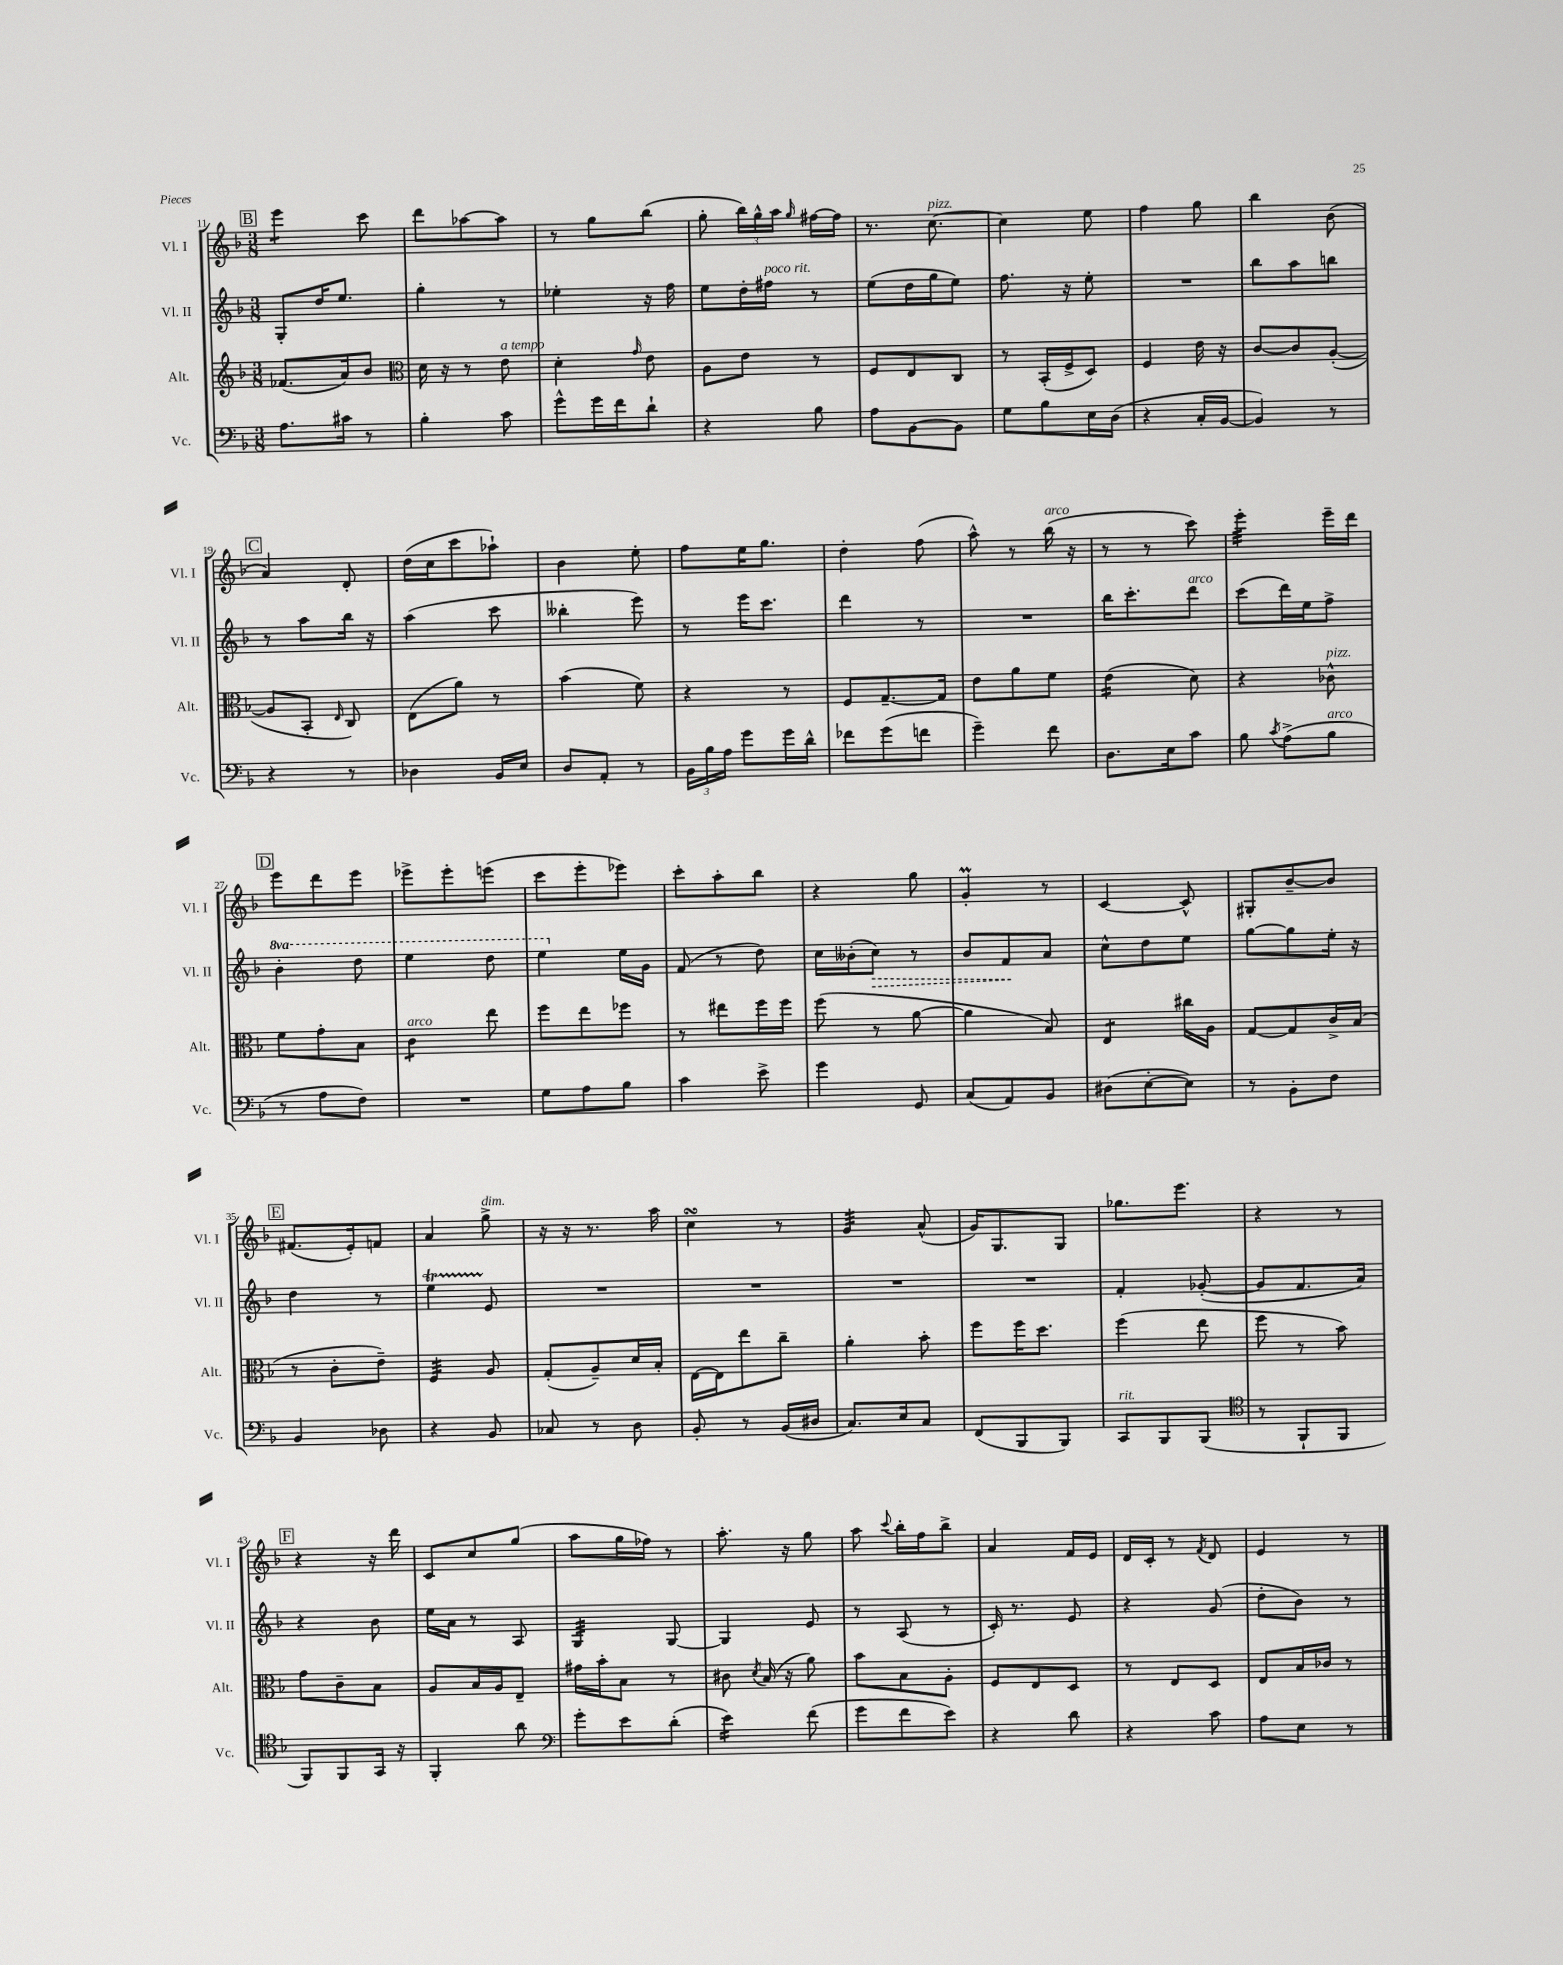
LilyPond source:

<<
\new StaffGroup <<
\new Staff = "s0" \with { instrumentName = "Vl. I" shortInstrumentName = "Vl. I" } {
    \clef treble \key f \major \numericTimeSignature \time 3/8
    \autoBeamOff \mark \markup { \box "B" } e'''4:8 c'''8 |
    d'''8[ aes''8~ aes''8] |
    r8 g''8[ bes''8]( |
    g''8-. \tuplet 3/2 { bes''16[) g''16-^ a''16] } \grace { g''16 } fis''16[~ fis''16] |
    r8. c''8.~^\markup { \italic "pizz." } |
    c''4 e''8 |
    f''4 g''8 |
    bes''4 bes'8( |
    \mark \markup { \box "C" } a'4) d'8-. |
    d''16[( c''16 c'''8 aes''8]-!) |
    bes'4 e''8-. |
    f''8[ e''16 g''8.] |
    d''4-. f''8( |
    a''8-^) r8 bes''16^\markup { \italic "arco" }( r16 |
    r8 r8 c'''8) |
    e'''4:32-. e'''16[-- d'''16] |
    \mark \markup { \box "D" } e'''8[ d'''8 e'''8] |
    ees'''8[-> ees'''8-. e'''8]( |
    c'''8[ e'''8-. ees'''8]) |
    c'''8[-. a''8-. bes''8] |
    r4 g''8 |
    g'4-.\prall r8 |
    c'4~ c'8-^ |
    gis8[-. bes'8~-- bes'8] |
    \mark \markup { \box "E" } fis'8.[( e'16-.) f'8] |
    a'4 g''8->^\markup { \italic "dim." } |
    r16 r16 r8. a''16 |
    c''4\turn r8 |
    g'4:32 a'8-^( |
    g'16[) g8. g8] |
    ges''8.[ e'''8.] |
    r4 r8 |
    \mark \markup { \box "F" } r4 r16 d'''16 |
    c'8[ c''8 g''8]( |
    a''8[ g''16 fes''16]) r8 |
    a''8.-. r16 g''8 |
    a''8 \appoggiatura { c'''8 } bes''16[-. f''16 bes''8]-> |
    a'4 f'16[ e'16] |
    d'16[ c'16]-. r8 \acciaccatura { f'8 } d'8 |
    e'4 r8 \bar "|." |
}
\new Staff = "s1" \with { instrumentName = "Vl. II" shortInstrumentName = "Vl. II" } {
    \clef treble \key f \major \numericTimeSignature \time 3/8 \set Staff.ottavationMarkups = #ottavation-simple-ordinals
    \autoBeamOff \mark \markup { \box "B" } g8[-. d''16 e''8.] |
    g''4-. r8 |
    ees''4-. r16 f''16 |
    e''8[ d''16-. fis''16]^\markup { \italic "poco rit." } r8 |
    e''8[( d''16 g''16 e''8]) |
    f''8. r16 e''8-. |
    R4. |
    bes''8[ a''8 b''8] |
    \mark \markup { \box "C" } r8 a''8[ bes''16] r16 |
    a''4( c'''8 |
    beses''4-. e'''8) |
    r8 e'''16[ c'''8.] |
    d'''4 r8 |
    R4. |
    bes''16[ c'''8.-. d'''8]^\markup { \italic "arco" } |
    c'''8[( d'''16) e''16 f''8]-> |
    \mark \markup { \box "D" } \ottava #1 bes''4-. d'''8 |
    e'''4 d'''8 |
    e'''4 \ottava #0 e''16[ g'16] |
    f'8( r8 d''8) |
    c''16[ beses'16-.( \once \override Hairpin.style = #'dashed-line c''8]\>) r8 |
    bes'8[ f'8\! a'8] |
    c''8[-^ d''8 e''8] |
    g''8[~ g''8 e''16]-. r16 |
    \mark \markup { \box "E" } d''4 r8 |
    e''4\startTrillSpan e'8\stopTrillSpan |
    R4. |
    R4. |
    R4. |
    R4. |
    f'4-. ges'8~-.( |
    ges'8[ f'8. a'16]) |
    \mark \markup { \box "F" } r4 bes'8 |
    e''16[ a'16] r8 a8 |
    g4:32 g8~ |
    g4 e'8 |
    r8 a8( r8 |
    c'16-.) r8. e'8 |
    r4 g'8( |
    d''8[-. bes'8]) r8 \bar "|." |
}
\new Staff = "s2" \with { instrumentName = "Alt." shortInstrumentName = "Alt." } {
    \clef treble \key f \major \numericTimeSignature \time 3/8
    \autoBeamOff \mark \markup { \box "B" } fes'8.[( a'16) bes'8] |
    \clef alto d'16 r16 r8 e'8^\markup { \italic "a tempo" } |
    d'4-. \grace { g'16 } e'8 |
    a8[ e'8] r8 |
    f8[ e8 c8] |
    r8 bes,16[-.( f16-> d8]) |
    f4 e'16 r16 |
    c'8[~ c'8 a8]~-.( |
    \mark \markup { \box "C" } a8[ bes,8]-. \grace { e16 } c8) |
    e8[( a'8]) r8 |
    bes'4( f'8) |
    r4 r8 |
    f8[ g8.~-- g16] |
    e'8[ a'8 f'8] |
    e'4:16( d'8) |
    r4 ces'8-^^\markup { \italic "pizz." } |
    \mark \markup { \box "D" } f'8[ g'8-. bes8] |
    c'4:8^\markup { \italic "arco" } e''8 |
    f''8[ e''8 fes''8] |
    r8 eis''8[ f''16 f''16] |
    f''8( r8 a'8~ |
    a'4 bes8) |
    e4:8 cis''16[ a16] |
    g8[~ g8 c'16-> bes16]( |
    \mark \markup { \box "E" } r8 c'8[-. e'8]--) |
    f4:32 a8 |
    g8[-.( a8--) d'16 bes16]-. |
    e16[~ e16 e''8 c''8]-- |
    a'4-. bes'8-. |
    f''8[ f''16 d''8.] |
    f''4( e''8 |
    f''8 r8 bes'8) |
    \mark \markup { \box "F" } g'8[ c'8-- bes8] |
    a8[ bes16 a16 e8]-- |
    gis'16[ bes'16-. bes8] r8 |
    cis'8 \acciaccatura { d'8 } bes16( r16 a'8) |
    bes'8[ bes8 a8]-. |
    f8[ e8 d8] |
    r8 e8[ d8] |
    e8[ bes16 ces'16] r8 \bar "|." |
}
\new Staff = "s3" \with { instrumentName = "Vc." shortInstrumentName = "Vc." } {
    \clef bass \key f \major \numericTimeSignature \time 3/8
    \autoBeamOff \mark \markup { \box "B" } a8.[ cis'16] r8 |
    bes4-. c'8 |
    g'8[-^ g'16 f'16 d'8]-! |
    r4 bes8 |
    a8[ bes,8~ bes,8] |
    g8[ bes8 e16 d16]( |
    r4 c16[-. bes,16]~ |
    bes,4) r8 |
    \mark \markup { \box "C" } r4 r8 |
    des4 bes,16[ e16] |
    d8[ a,8]-. r8 |
    \tuplet 3/2 { bes,16[ bes16 a16] } g'8[ g'16 d'16]-^ |
    fes'8[ g'8( f'8] |
    g'4--) f'8 |
    d8.[ e16 c'8] |
    bes8 \acciaccatura { c'8 } a8[->( bes8]^\markup { \italic "arco" } |
    \mark \markup { \box "D" } r8 a8[ f8]) |
    R4. |
    g8[ a8 bes8] |
    c'4 e'8-> |
    g'4 g,8 |
    c8[( a,8) bes,8] |
    dis8[( e8~-. e8]) |
    r8 bes,8[-. f8] |
    \mark \markup { \box "E" } bes,4 des8 |
    r4 bes,8 |
    ces8 r8 d8 |
    bes,8-. r8 bes,16[( dis16] |
    c8.[) e16 c8] |
    f,8[( bes,,8 bes,,8]) |
    c,8[^\markup { \italic "rit." } bes,,8 bes,,8]( |
    \clef tenor r8 f,8[-! f,8] |
    \mark \markup { \box "F" } f,8[) f,8 g,16] r16 |
    f,4-. a'8 |
    \clef bass g'8[-. e'8 d'8]-.( |
    e'4:16) f'8( |
    g'8[ f'8 e'8]) |
    r4 d'8 |
    r4 c'8 |
    a8[ e8] r8 \bar "|." |
}
>>
>>
\layout { \context { \Score currentBarNumber = #11 } }
